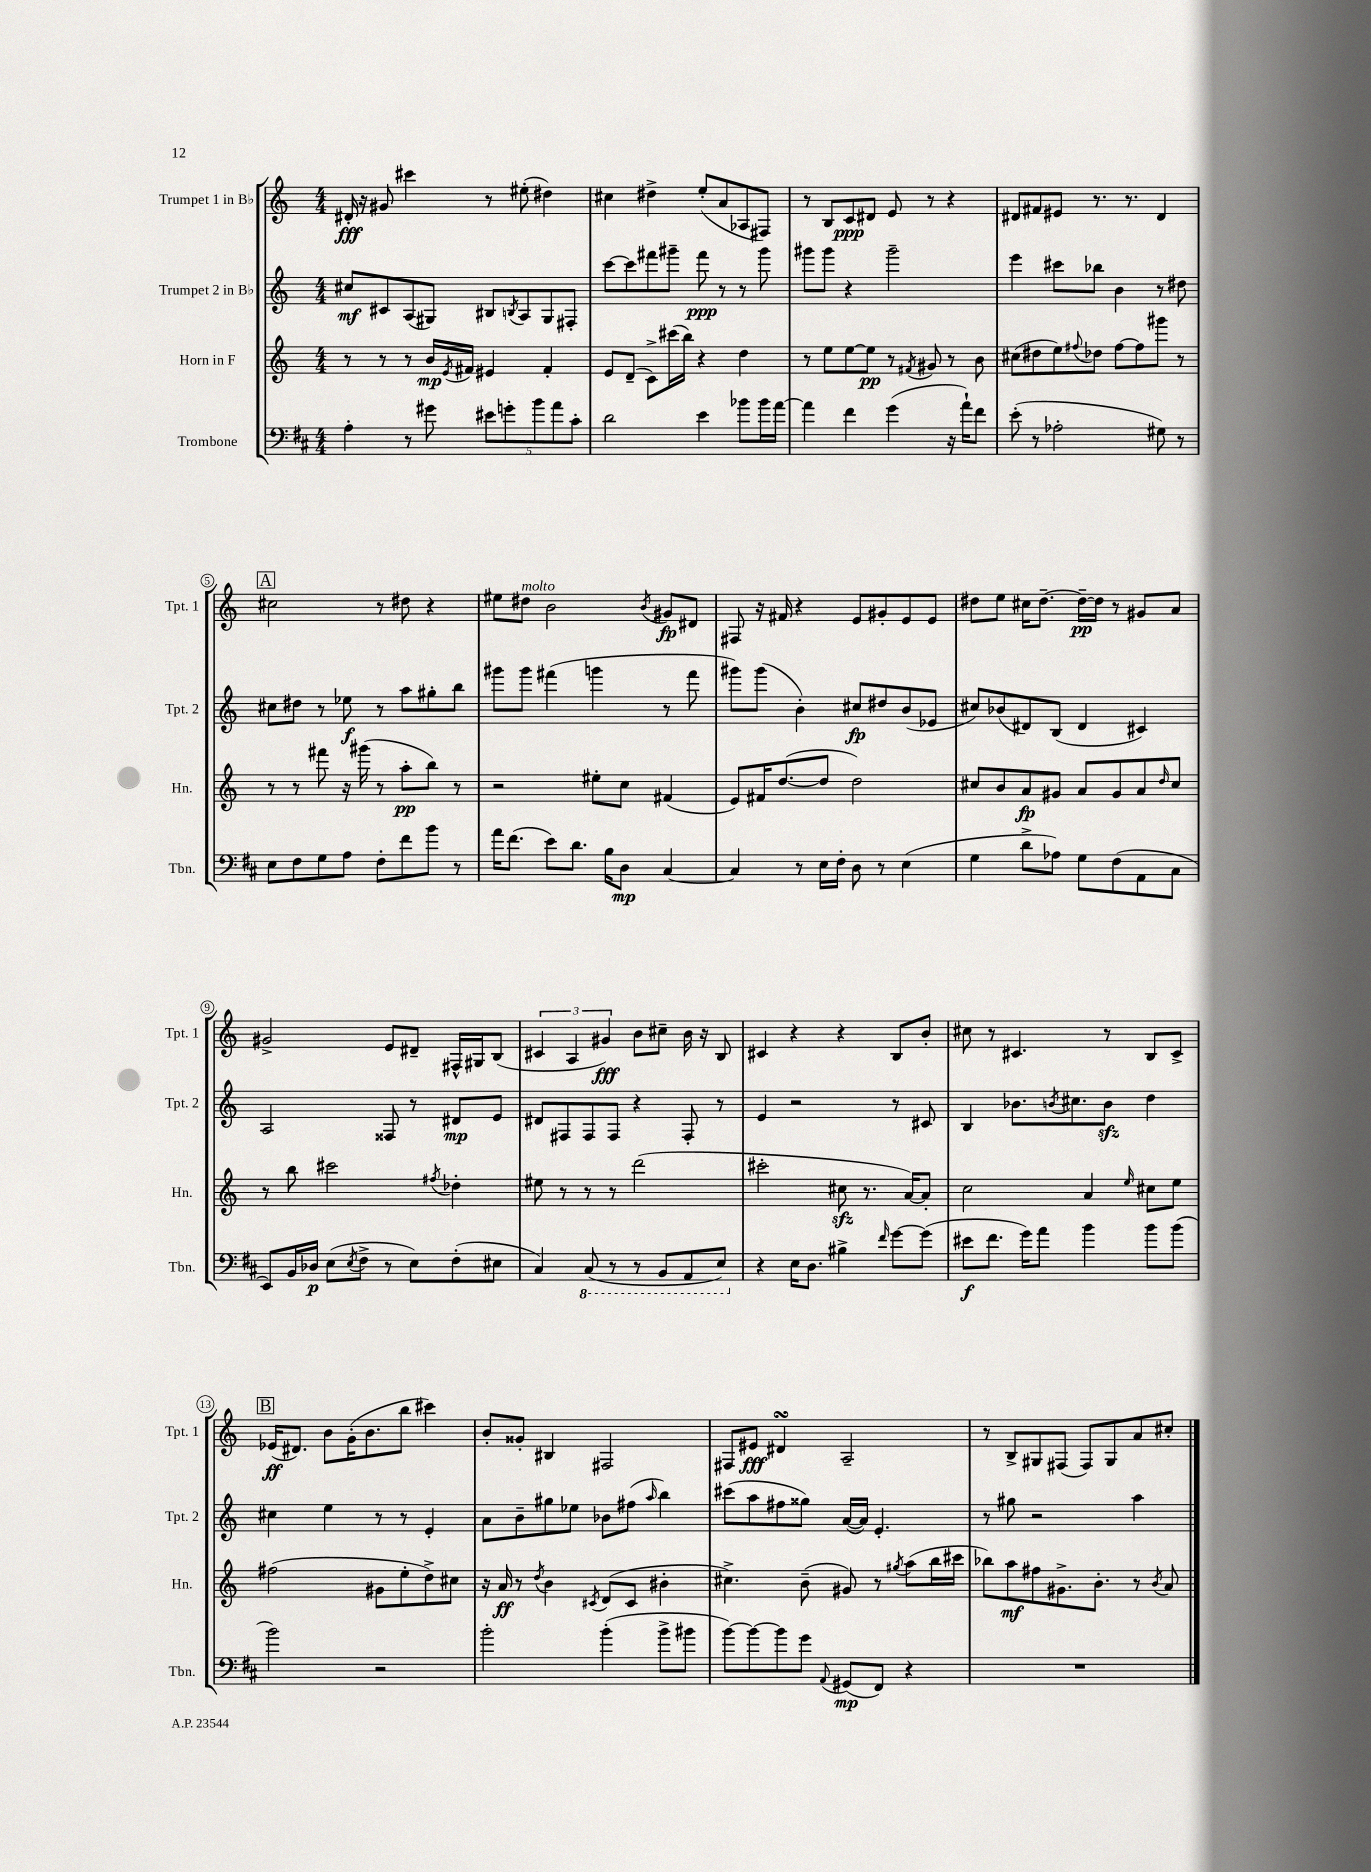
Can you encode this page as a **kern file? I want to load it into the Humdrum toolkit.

**kern	**dynam	**kern	**dynam	**kern	**dynam	**kern	**dynam
*part4	*part4	*part3	*part3	*part2	*part2	*part1	*part1
*staff4	*staff4	*staff3	*staff3	*staff2	*staff2	*staff1	*staff1
*I"Trombone	*	*I"Horn in F	*	*I"Trumpet 2 in B♭	*	*I"Trumpet 1 in B♭	*
*I'Tbn.	*	*I'Hn.	*	*I'Tpt. 2	*	*I'Tpt. 1	*
*clefF4	*	*clefG2	*	*clefG2	*	*clefG2	*
*k[f#c#]	*	*k[]	*	*k[]	*	*k[]	*
*M4/4	*	*M4/4	*	*M4/4	*	*M4/4	*
=1	=1	=1	=1	=1	=1	=1	=1
4A'\	.	8r	.	8cc#X/L	mf	16d#X'/	fff
.	.	.	.	.	.	16r	.
.	.	8r	.	8c#X/	.	8g#X/	.
8r	.	8r	.	(8A/	.	4ccc#X\	.
8g#X\	.	16b/LL	mp	8G#X/J)	.	.	.
.	.	8qe/	.	.	.	.	.
.	.	16f#X/JJ	.	.	.	.	.
10e#X\L	.	4e#X/	.	8B#X/L	.	8r	.
10gn'\	.	.	.	.	.	.	.
.	.	.	.	8qBn/	.	.	.
.	.	.	.	8A/	.	(8ee#X'\	.
10b\	.	.	.	.	.	.	.
.	.	4f#'/	.	8G#/	.	4dd#X\)	.
10a\	.	.	.	.	.	.	.
.	.	.	.	8F#X'/J	.	.	.
10c#'\J	.	.	.	.	.	.	.
=2	=2	=2	=2	=2	=2	=2	=2
2d\	.	8e/L	.	[8ccc\L	.	4cc#X\	.
.	.	(8d~/J	.	8ccc\]	.	.	.
.	.	8c^\L)	.	8fff#X\	.	4dd#X^\	.
.	.	(16ccc#X\L	.	8ggg#X~\J	.	.	.
.	.	16bb\JJ)	.	.	.	.	.
4e\	.	4r	.	8fff#\	ppp	(8ee'/L	.
.	.	.	.	8r	.	8a/	.
8b-X\L	.	4dd\	.	8r	.	8A-X/	.
16b-\L	.	.	.	8ggg#\	.	8F#X/J)	.
[16a\JJ	.	.	.	.	.	.	.
=3	=3	=3	=3	=3	=3	=3	=3
4a\]	.	8r	.	8ggg#X\L	.	8r	.
.	.	8ee\L	.	8ggg#\J	.	8B/L	.
4f#\	.	[8ee\	.	4r	.	8c/	ppp
.	.	8ee\J]	pp	.	.	8d#X/J	.
(4g\	.	8r	.	2ggg#~\	.	8e/	.
.	.	8qf#X/	.	.	.	.	.
.	.	8g#X/	.	.	.	8r	.
16r	.	8r	.	.	.	4r	.
16a`\KL)	.	.	.	.	.	.	.
8f#\J	.	8b\	.	.	.	.	.
=4	=4	=4	=4	=4	=4	=4	=4
(8e'\	.	(8cc#X\L	.	4eee\	.	8d#X/L	.
8r	.	8dd#X\	.	.	.	8f#X/	.
2A-X'\	.	8ee\)	.	8ccc#X\L	.	8e#X/J	.
.	.	8qqff#X/	.	.	.	.	.
.	.	8dd-X\J	.	8bb-X\J	.	8.r	.
.	.	[8ff#\L	.	4b\	.	.	.
.	.	.	.	.	.	8.r	.
.	.	8ff#\]	.	.	.	.	.
8G#X\)	.	8ggg#X\J	.	8r	.	4d#/	.
8r	.	8r	.	8dd#X\	.	.	.
!!LO:LB:g=z
!!LO:REH:place=s1:t=A
=5	=5	=5	=5	=5	=5	=5	=5
8E\L	.	8r	.	8cc#X\L	.	2cc#X\	.
8F#\	.	8r	.	8dd#X\J	.	.	.
8G\	.	8fff#X\	.	8r	.	.	.
8A\J	.	16r	.	8ee-X\	f	.	.
.	.	(16ggg#X\	.	.	.	.	.
8F#'\L	.	8r	.	8r	.	8r	.
8f#\	.	8aa'\L	pp	8aa\L	.	8dd#X\	.
8b\J	.	8bb\J)	.	8gg#X'\	.	4r	.
8r	.	8r	.	8bb\J	.	.	.
=6	=6	=6	=6	=6	=6	=6	=6
16a\KL	.	2r	.	8ggg#X\L	.	8ee#X\L	.
(8.f#\J	.	.	.	.	.	.	.
!	!	!	!	!	!	!LO:TX:a:i:t=molto	!
.	.	.	.	8ggg#\J	.	8dd#X\J	.
8e\L)	.	.	.	(4fff#X\	.	2b\	.
8.d\J	.	.	.	.	.	.	.
.	.	8ee#X'\L	.	4gggn\	.	.	.
16B\KL	.	.	.	.	.	.	.
8D\J	mp	8cc\J	.	.	.	.	.
.	.	.	.	.	.	8qb/	.
[4C#/	.	(4f#X/	.	8r	.	8g#X/L	fp
.	.	.	.	8fff#\	.	8d#X/J	.
=7	=7	=7	=7	=7	=7	=7	=7
4C#/]	.	8e/L)	.	8ggg#X\L)	.	8F#X/	.
.	.	16f#X/K	.	(8ggg#\J	.	16r	.
.	.	([8.dd/	.	.	.	16f#X/	.
8r	.	.	.	4b'\)	.	4r	.
16E\LL	.	8dd/J]	.	.	.	.	.
16F#'\JJ	.	.	.	.	.	.	.
8D\	.	2dd\)	.	8cc#X/L	fp	8e/L	.
8r	.	.	.	8dd#X/	.	8g#X'/	.
(4E\	.	.	.	(8b/	.	8e/	.
.	.	.	.	8e-X/J	.	8e/J	.
=8	=8	=8	=8	=8	=8	=8	=8
4G\	.	8cc#X/L	.	8cc#X/L)	.	8dd#X\L	.
.	.	8b/	.	(8b-X/	.	8ee\J	.
8d^\L	.	8a/	fp	8d#X/)	.	16cc#X\KL	.
.	.	.	.	.	.	[8.dd#~\J	.
8A-X\J)	.	8g#X/J	.	(8B/J	.	.	.
8G\L	.	8a/L	.	4d#/	.	16dd#~\LL_	pp
.	.	.	.	.	.	16dd#\JJ]	.
(8F#\	.	8g#/	.	.	.	8r	.
8AA\	.	8a/	.	4c#X/)	.	8g#X/L	.
.	.	16qqdd/	.	.	.	.	.
8C#\J	.	8cc#/J	.	.	.	8a/J	.
!!LO:LB:g=z
=9	=9	=9	=9	=9	=9	=9	=9
8EE/L)	.	8r	.	2A/	.	2g#X^/	.
16BB/L	.	8bb\	.	.	.	.	.
16D-X/JJ	p	.	.	.	.	.	.
(8E\L	.	2ccc#X\	.	.	.	.	.
8qE/	.	.	.	.	.	.	.
8F#^\J	.	.	.	.	.	.	.
8r	.	.	.	8F##X/	.	8e/L	.
8E\L)	.	.	.	8r	.	8d#X~/J	.
.	.	8qff#X/	.	.	.	.	.
(8F#'\	.	4dd-X'\	.	8d#X/L	mp	16F#X^^/LL	.
.	.	.	.	.	.	16G#X/J	.
8E#X\J	.	.	.	8e/J	.	(8B/J	.
=10	=10	=10	=10	=10	=10	=10	=10
4C#/)	.	8ee#X\	.	8d#X/L	.	6c#X/	.
.	.	8r	.	8F#X/	.	.	.
.	.	.	.	.	.	6A/	.
*8ba	*	*	*	*	*	*	*
(8CC#/	.	8r	.	8F#/	.	.	.
.	.	.	.	.	.	6g#X/)	fff
8r	.	8r	.	8F#/J	.	.	.
8r	.	(2ddd\	.	4r	.	8b\L	.
8BBB/L	.	.	.	.	.	8cc#X~\J	.
8AAA/	.	.	.	8F#'/	.	16b\	.
.	.	.	.	.	.	16r	.
8EE/J)	.	.	.	8r	.	8B/	.
=11	=11	=11	=11	=11	=11	=11	=11
*X8ba	*	*	*	*	*	*	*
4r	.	2ccc#X'\	.	4e/	.	4c#X/	.
16E\KL	.	.	.	2r	.	4r	.
8.D\J	.	.	.	.	.	.	.
4B#X^\	.	8cc#Xzz\	.	.	.	4r	.
.	.	8.r	.	.	.	.	.
16qqf#/	.	.	.	.	.	.	.
[8g\L	.	.	.	8r	.	8B/L	.
.	.	[16a/KL)	.	.	.	.	.
(8g\J]	.	8a'/J]	.	8c#X/	.	8b'/J	.
=12	=12	=12	=12	=12	=12	=12	=12
8e#X\L	f	2cc\	.	4B/	.	8cc#X\	.
8.f#\J	.	.	.	.	.	8r	.
.	.	.	.	8.b-X\L	.	4.c#X/	.
16g\KL)	.	.	.	.	.	.	.
8a\J	.	.	.	.	.	.	.
.	.	.	.	8qbn/	.	.	.
.	.	.	.	8.cc#X\	.	.	.
4b\	.	4a/	.	.	.	.	.
.	.	.	.	8bzz\J	.	8r	.
.	.	16qqee/	.	.	.	.	.
8b\L	.	8cc#X\L	.	4dd\	.	8B/L	.
(8b\J	.	8ee\J	.	.	.	8c#^/J	.
!!LO:LB:g=z
!!LO:REH:place=s1:t=B
=13	=13	=13	=13	=13	=13	=13	=13
2b\)	.	(2ff#X\	.	4cc#X\	.	(16e-X/KL	ff
.	.	.	.	.	.	8.d#X/J)	.
.	.	.	.	4ee\	.	8b\L	.
.	.	.	.	.	.	(16g'\K	.
.	.	.	.	.	.	8.b\	.
2r	.	8g#X\L	.	8r	.	.	.
.	.	8ee'\	.	8r	.	8bb\J	.
.	.	8dd^\)	.	4e'/	.	4ccc#X\)	.
.	.	8cc#X\J	.	.	.	.	.
=14	=14	=14	=14	=14	=14	=14	=14
2b'\	.	16r	.	8a\L	.	8b'/L	.
.	.	16a/	ff	.	.	.	.
.	.	8r	.	8b~\	.	8g##X'/J	.
.	.	8qdd/	.	.	.	.	.
.	.	4b\	.	8gg#X\	.	4B#X/	.
.	.	.	.	8ee-X\J	.	.	.
.	.	8qc#X/	.	.	.	.	.
(4b'\	.	(8d/L	.	8b-X\L	.	2F#X/	.
.	.	8c#/J	.	(8ff#X\J	.	.	.
.	.	.	.	16qqaa/	.	.	.
8b^\L	.	4b#X'\	.	4bb\)	.	.	.
8b#X\J	.	.	.	.	.	.	.
=15	=15	=15	=15	=15	=15	=15	=15
[8b\L)	.	4.cc#X^\)	.	(8ccc#X\L	.	8F#X/L	.
8b\_	.	.	.	8aa\	.	8e#X/J	fff
8b\]	.	.	.	8ff#X\	.	4d#XsSsS/	.
8g\J	.	(8b~\	.	8gg##X\J)	.	.	.
8qqAA/	.	.	.	.	.	.	.
(8GG#X/L	mp	8g#X/)	.	([16a/LL	.	2A~/	.
.	.	.	.	16a/JJ])	.	.	.
8FF#/J)	.	8r	.	4.e'/	.	.	.
.	.	8qgg#X/	.	.	.	.	.
4r	.	(8aa\L	.	.	.	.	.
.	.	16bb\L	.	.	.	.	.
.	.	16ccc#X\JJ	.	.	.	.	.
=16	=16	=16	=16	=16	=16	=16	=16
1r	.	8bb-X\L)	.	8r	.	8r	.
.	.	8aa\	mf	8gg#X\	.	8B^/L	.
.	.	8ff#X\	.	2r	.	8G#X/	.
.	.	8.g#X^\	.	.	.	(8F#X/J	.
.	.	.	.	.	.	8F#/L)	.
.	.	8.b'\J	.	.	.	.	.
.	.	.	.	.	.	8G#/	.
.	.	8r	.	4aa\	.	8a/	.
.	.	8qb/	.	.	.	.	.
.	.	8a/	.	.	.	8cc#X'/J	.
==	==	==	==	==	==	==	==
*-	*-	*-	*-	*-	*-	*-	*-
